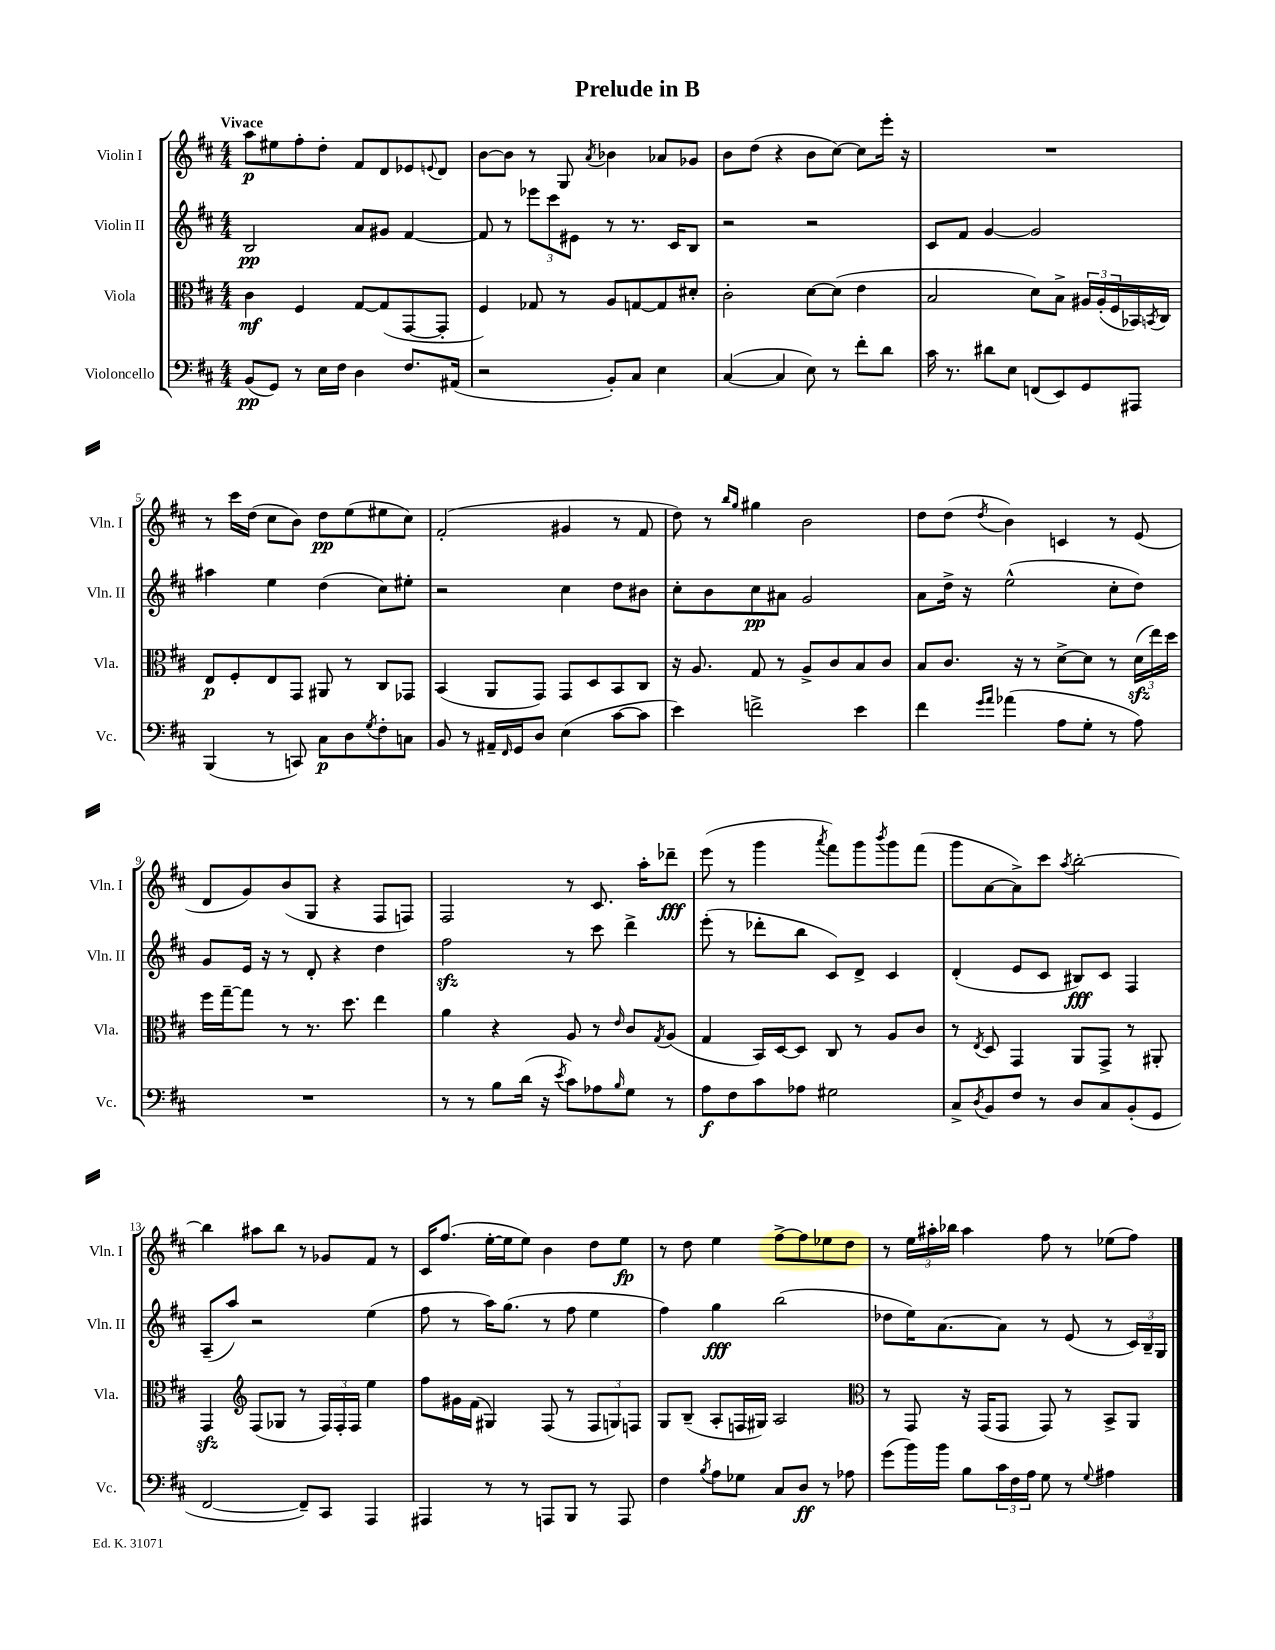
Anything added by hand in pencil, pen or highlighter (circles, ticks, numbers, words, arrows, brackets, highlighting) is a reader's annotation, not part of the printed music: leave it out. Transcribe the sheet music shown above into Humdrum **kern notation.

**kern	**dynam	**kern	**dynam	**kern	**dynam	**kern	**dynam
*part4	*part4	*part3	*part3	*part2	*part2	*part1	*part1
*staff4	*staff4	*staff3	*staff3	*staff2	*staff2	*staff1	*staff1
*I"Violoncello	*	*I"Viola	*	*I"Violin II	*	*I"Violin I	*
*I'Vc.	*	*I'Vla.	*	*I'Vln. II	*	*I'Vln. I	*
*clefF4	*	*clefC3	*	*clefG2	*	*clefG2	*
*k[f#c#]	*	*k[f#c#]	*	*k[f#c#]	*	*k[f#c#]	*
*M4/4	*	*M4/4	*	*M4/4	*	*M4/4	*
=1	=1	=1	=1	=1	=1	=1	=1
!	!	!	!	!	!	!LO:TX:a:B:t=Vivace	!
(8BB/L	pp	4c#\	mf	2B/	pp	8aa\L	p
8GG/J)	.	.	.	.	.	8ee#X\	.
8r	.	4F#/	.	.	.	8ff#'\	.
16E\LL	.	.	.	.	.	8dd'\J	.
16F#\JJ	.	.	.	.	.	.	.
4D\	.	[8G/L	.	8a/L	.	8f#/L	.
.	.	(8G/]	.	8g#X/J	.	8d/	.
8.F#/L	.	[8GG/	.	[4f#/	.	8e-X/	.
.	.	.	.	.	.	8qqen/	.
.	.	8GG'/J]	.	.	.	8d/J	.
(16AA#X/Jk	.	.	.	.	.	.	.
=2	=2	=2	=2	=2	=2	=2	=2
2r	.	4F#/)	.	8f#/]	.	[8b\L	.
.	.	.	.	8r	.	8b\J]	.
.	.	8G-X/	.	12eee-X\L	.	8r	.
.	.	.	.	12ccc#\	.	.	.
.	.	8r	.	.	.	8G/	.
.	.	.	.	12e#X\J	.	.	.
.	.	.	.	.	.	8qa/	.
8BB'/L)	.	8A/L	.	8r	.	4b-X\	.
8C#/J	.	[8Gn/	.	8.r	.	.	.
4E\	.	8G/]	.	.	.	8a-X/L	.
.	.	.	.	16c#/KL	.	.	.
.	.	8d#X'/J	.	8B/J	.	8g-X/J	.
=3	=3	=3	=3	=3	=3	=3	=3
([4C#/	.	2c#'\	.	2r	.	8b\L	.
.	.	.	.	.	.	(8dd\J	.
4C#/]	.	.	.	.	.	4r	.
8E\)	.	[8d\L	.	2r	.	8b\L	.
8r	.	(8d\J]	.	.	.	[8cc#\J)	.
8f#'\L	.	4e\	.	.	.	8cc#\L]	.
8d\J	.	.	.	.	.	16eee'\Jk	.
.	.	.	.	.	.	16r	.
=4	=4	=4	=4	=4	=4	=4	=4
16c#\	.	2B/	.	8c#/L	.	1r	.
8.r	.	.	.	.	.	.	.
.	.	.	.	8f#/J	.	.	.
8d#X\L	.	.	.	[4g/	.	.	.
8E\J	.	.	.	.	.	.	.
(8FFn/L	.	8d\L)	.	2g/]	.	.	.
8EE/)	.	8B^\J	.	.	.	.	.
8GG/	.	24A#X/LL	.	.	.	.	.
.	.	(24A#'/	.	.	.	.	.
.	.	24F#/	.	.	.	.	.
8AAA#X/J	.	16BB-X/)	.	.	.	.	.
.	.	8qBBn/	.	.	.	.	.
.	.	16C#/JJ	.	.	.	.	.
!!LO:LB:g=z
=5	=5	=5	=5	=5	=5	=5	=5
(4BBB/	.	8E/L	p	4aa#X\	.	8r	.
.	.	8F#'/	.	.	.	16ccc#\LL	.
.	.	.	.	.	.	(16dd\JJ	.
8r	.	8E/	.	4ee\	.	8cc#\L	.
8CCn/)	.	8GG/J	.	.	.	8b\J)	.
8C#\L	p	8AA#X/	.	(4dd\	.	8dd\L	pp
8D\	.	8r	.	.	.	(8ee\	.
8qG/	.	.	.	.	.	.	.
8F#'\	.	8C#/L	.	8cc#\L)	.	8ee#X\	.
8Cn\J	.	8GG-X/J	.	8ee#X'\J	.	8cc#\J)	.
=6	=6	=6	=6	=6	=6	=6	=6
8BB/	.	(4BB/	.	2r	.	(2f#'/	.
8r	.	.	.	.	.	.	.
16AA#X~/LL	.	8AA/L	.	.	.	.	.
16qqFF#/	.	.	.	.	.	.	.
16GG/J	.	.	.	.	.	.	.
8D/J	.	8GG/J)	.	.	.	.	.
(4E\	.	8GG/L	.	4cc#\	.	4g#X/	.
.	.	8D/	.	.	.	.	.
[8c#\L	.	8BB/	.	8dd\L	.	8r	.
8c#\J]	.	8C#/J	.	8b#X\J	.	8f#/	.
=7	=7	=7	=7	=7	=7	=7	=7
4e\)	.	16r	.	8cc#'\L	.	8dd\)	.
.	.	8.A/	.	.	.	.	.
.	.	.	.	8b\	.	8r	.
.	.	.	.	.	.	16qqbb/LL	.
.	.	.	.	.	.	16qqgg/JJ	.
2fn^\	.	8G/	.	8cc#\	pp	4gg#X\	.
.	.	8r	.	8a#X\J	.	.	.
.	.	8A^/L	.	2g/	.	2b\	.
.	.	8c#/	.	.	.	.	.
4e\	.	8B/	.	.	.	.	.
.	.	8c#/J	.	.	.	.	.
=8	=8	=8	=8	=8	=8	=8	=8
4f#\	.	8B/L	.	8a\L	.	8dd\L	.
.	.	8.c#/J	.	16dd^\Jk	.	(8dd\J	.
.	.	.	.	16r	.	.	.
16qqg/LL	.	.	.	.	.	.	.
16qqa/JJ	.	.	.	.	.	8qdd/	.
(4a-X\	.	.	.	(2ee^^\	.	4b\)	.
.	.	16r	.	.	.	.	.
.	.	8r	.	.	.	.	.
8A\L	.	[8d^\L	.	.	.	4cn/	.
8G'\J	.	8d\J]	.	.	.	.	.
8r	.	8r	.	8cc#'\L	.	8r	.
8A\)	.	(24dzz\LL	.	8dd\J)	.	(8e/	.
.	.	24ee\)	.	.	.	.	.
.	.	24dd\JJ	.	.	.	.	.
!!LO:LB:g=z
=9	=9	=9	=9	=9	=9	=9	=9
1r	.	16ff#\LL	.	8g/L	.	8d/L	.
.	.	[16gg~\J	.	.	.	.	.
.	.	8gg\J]	.	16e/Jk	.	8g/)	.
.	.	.	.	16r	.	.	.
.	.	8r	.	8r	.	(8b/	.
.	.	8.r	.	8d'/	.	8G/J	.
.	.	.	.	4r	.	4r	.
.	.	8.dd\	.	.	.	.	.
.	.	4ee\	.	4dd\	.	8F#/L	.
.	.	.	.	.	.	8Fn/J)	.
=10	=10	=10	=10	=10	=10	=10	=10
8r	.	4a\	.	2ff#zz\	.	2F#/	.
8r	.	.	.	.	.	.	.
8B\L	.	4r	.	.	.	.	.
(16d\Jk	.	.	.	.	.	.	.
16r	.	.	.	.	.	.	.
8qe/	.	.	.	.	.	.	.
8c#\L)	.	8A/	.	8r	.	8r	.
8A-X\	.	8r	.	8ccc#\	.	8.c#/	.
16qqB/	.	16qqe/	.	.	.	.	.
8G\J	.	8c#/L	.	4ddd^\	.	.	.
.	.	.	.	.	.	16aa'\KL	.
.	.	8qG/	.	.	.	.	.
8r	.	(8A/J	.	.	.	8ddd-X~\J	fff
=11	=11	=11	=11	=11	=11	=11	=11
8A\L	f	4G/	.	(8eee'\	.	(8eee\	.
8F#\	.	.	.	8r	.	8r	.
8c#\	.	16BB/LL)	.	8ddd-X'\L	.	4ggg\	.
.	.	[16D/J	.	.	.	.	.
8A-X\J	.	8D/J]	.	8bb\J	.	.	.
.	.	.	.	.	.	8qaaa/	.
2G#X\	.	8C#/	.	8c#/L)	.	8fff#\L)	.
.	.	8r	.	8d^/J	.	8ggg\	.
.	.	.	.	.	.	8qbbb/	.
.	.	8A/L	.	4c#/	.	8ggg\	.
.	.	8c#/J	.	.	.	(8fff#\J	.
=12	=12	=12	=12	=12	=12	=12	=12
8C#^/L	.	8r	.	(4d'/	.	8ggg\L	.
8qD/	.	8qE/	.	.	.	.	.
8BB/	.	8D/	.	.	.	[8a\	.
8F#/J	.	4GG/	.	8e/L	.	8a^\])	.
8r	.	.	.	8c#/J	.	8ccc#\J	.
.	.	.	.	.	.	8qaa/	.
8D/L	.	8AA/L	.	8B#X/L)	fff	[2bb'\	.
8C#/	.	8GG^/J	.	8c#/J	.	.	.
(8BB'/	.	8r	.	4F#/	.	.	.
8GG/J	.	8AA#X'/	.	.	.	.	.
!!LO:LB:g=z
=13	=13	=13	=13	=13	=13	=13	=13
[2FF#/	.	4GGzz/	.	(8A~/L	.	4bb\]	.
.	.	.	.	8aa/J)	.	.	.
*	*	*clefG2	*	*	*	*	*
.	.	(8F#/L	.	2r	.	8aa#X\L	.
.	.	8G-X/J	.	.	.	8bb\J	.
8FF#~/L])	.	8r	.	.	.	8r	.
8CC#/J	.	24F#/LL)	.	.	.	8g-X/L	.
.	.	24F#'/	.	.	.	.	.
.	.	24F#/JJ	.	.	.	.	.
4AAA/	.	4ee\	.	(4ee\	.	8f#/J	.
.	.	.	.	.	.	8r	.
=14	=14	=14	=14	=14	=14	=14	=14
4AAA#X/	.	8ff#\L	.	8ff#\	.	16c#/KL	.
.	.	.	.	.	.	(8.ff#/J	.
.	.	16g#X\L	.	8r	.	.	.
.	.	(16f#\JJ	.	.	.	.	.
8r	.	4G#X/)	.	16aa\KL)	.	[16ee'\LL	.
.	.	.	.	(8.gg\J	.	16ee\J]	.
8r	.	.	.	.	.	8ee\J)	.
8AAAn/L	.	(8F#/	.	8r	.	4b\	.
8BBB/J	.	8r	.	8ff#\	.	.	.
8r	.	12F#/L	.	4ee\	.	8dd\L	.
.	.	12Gn/)	.	.	.	.	.
8AAA/	.	.	.	.	.	8ee\J	fp
.	.	12Fn/J	.	.	.	.	.
=15	=15	=15	=15	=15	=15	=15	=15
4F#\	.	8G/L	.	4ff#\)	.	8r	.
.	.	(8B~/J	.	.	.	8dd\	.
8qB/	.	.	.	.	.	.	.
8A\L	.	8A'/L	.	4gg\	fff	4ee\	.
8G-X\J	.	16Fn/L	.	.	.	.	.
.	.	16G#X/JJ)	.	.	.	.	.
8C#/L	.	2A/	.	(2bb\	.	[8ff#^\L	.
8D/J	ff	.	.	.	.	8ff#\]	.
8r	.	.	.	.	.	8ee-X\	.
8A-X\	.	.	.	.	.	8dd\J	.
=16	=16	=16	=16	=16	=16	=16	=16
*	*	*clefC3	*	*	*	*	*
(8g\L	.	8r	.	8dd-X\L	.	8r	.
16b\L)	.	8GG/	.	16ee\K)	.	24ee\LL	.
.	.	.	.	.	.	24aa#X'\	.
16b\JJ	.	.	.	[8.a\	.	.	.
.	.	.	.	.	.	24bb-X\JJ	.
8B\L	.	16r	.	.	.	4aa#\	.
.	.	(16GG/KL	.	.	.	.	.
24c#\L	.	8GG/J	.	8a\J]	.	.	.
24F#\	.	.	.	.	.	.	.
24A\JJ	.	.	.	.	.	.	.
8G\	.	8GG/)	.	8r	.	8ff#\	.
8r	.	8r	.	(8e/	.	8r	.
8qqG/	.	.	.	.	.	.	.
4A#X\	.	8BB^/L	.	8r	.	(8ee-X\L	.
.	.	8AA/J	.	24c#/LL)	.	8ff#\J)	.
.	.	.	.	24B~/	.	.	.
.	.	.	.	24G/JJ	.	.	.
==	==	==	==	==	==	==	==
*-	*-	*-	*-	*-	*-	*-	*-
